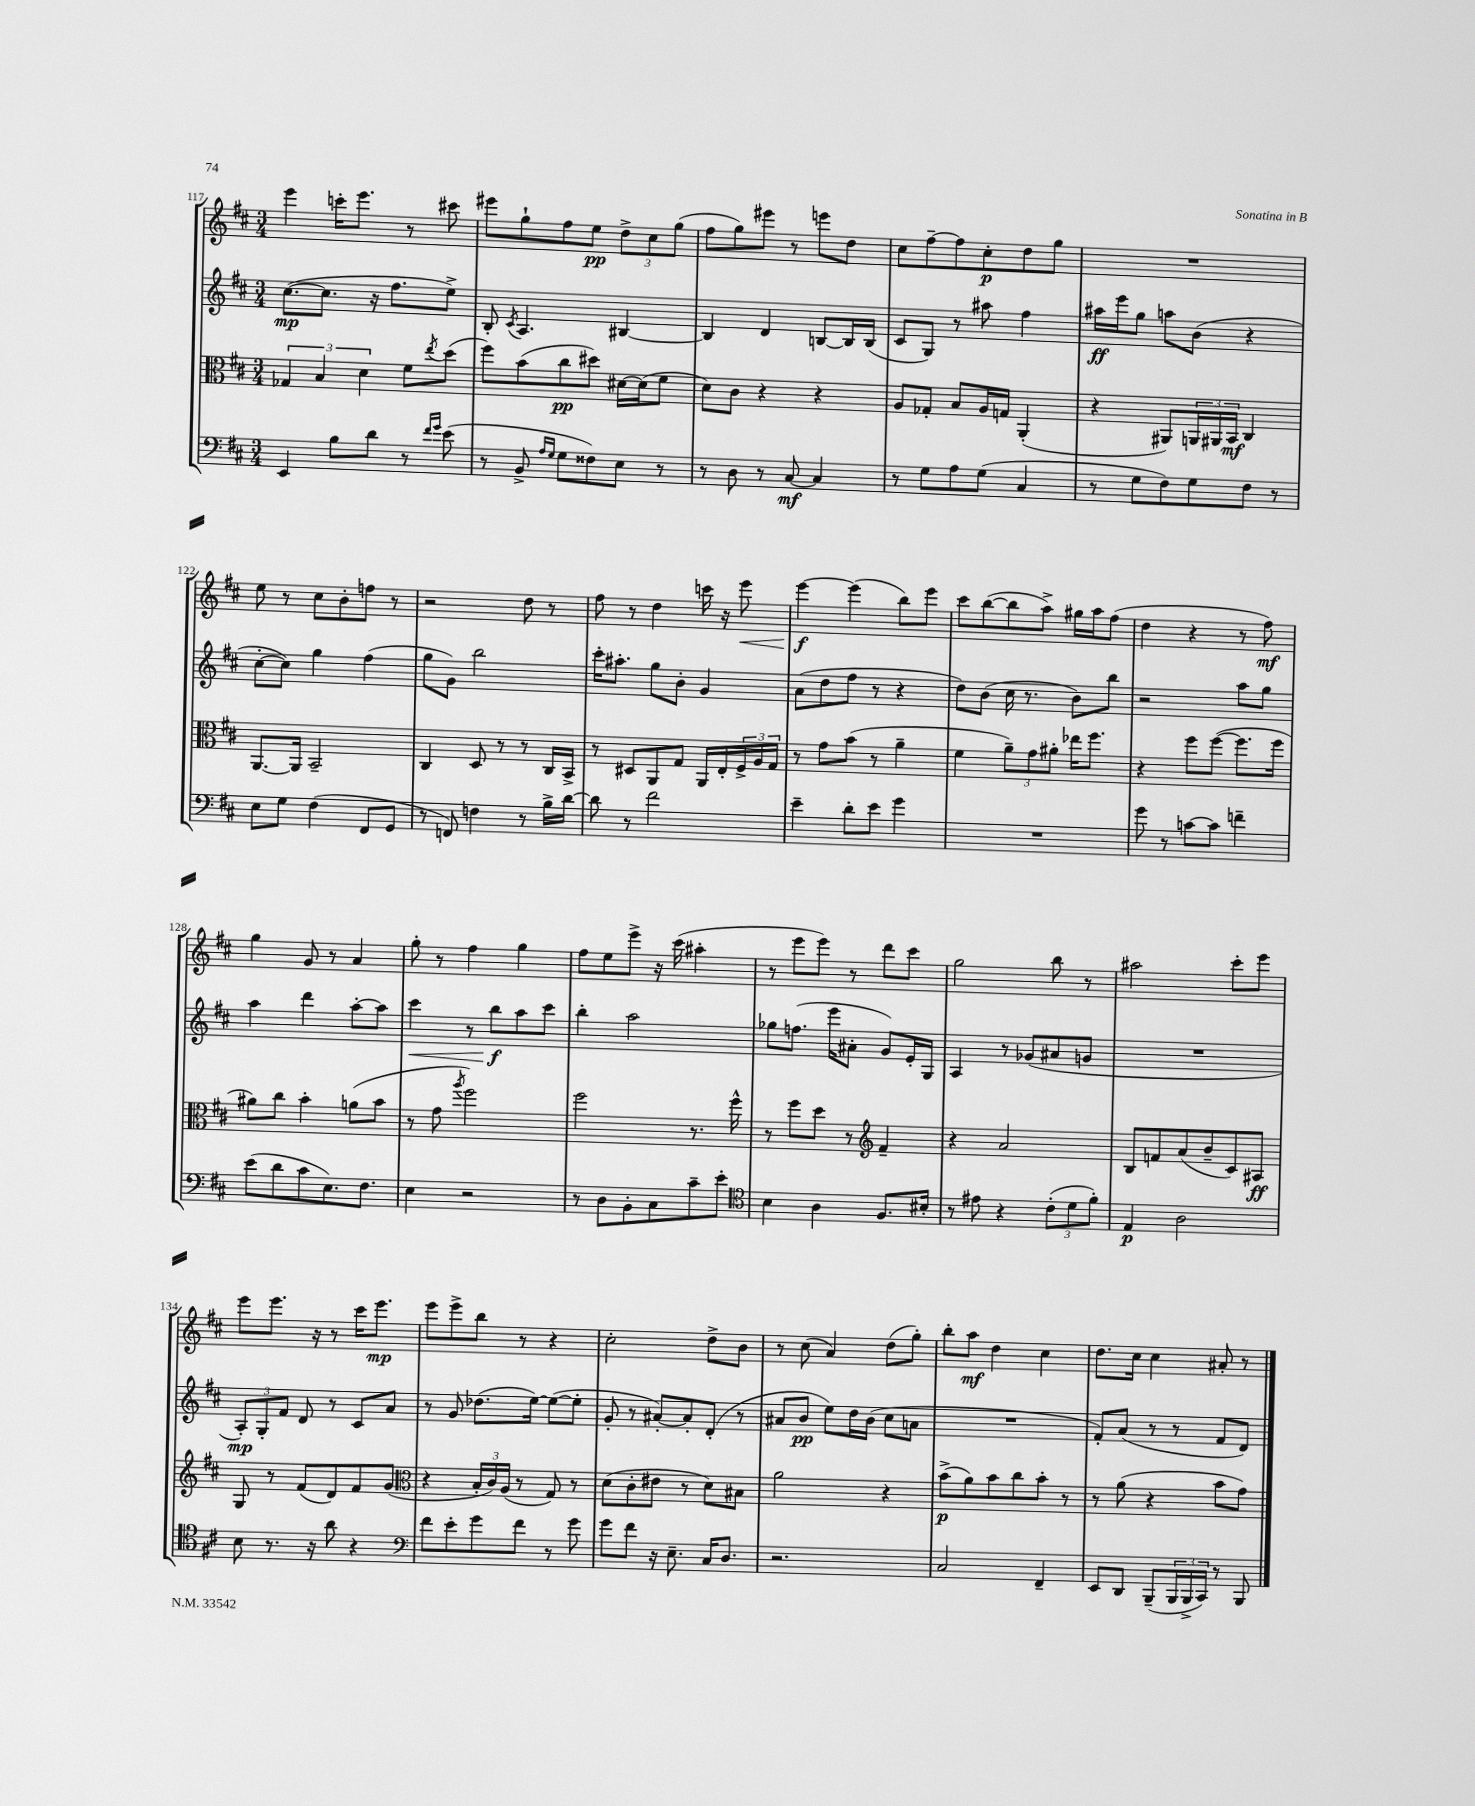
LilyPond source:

<<
\new StaffGroup <<
\new Staff = "s0" {
    \clef treble \key d \major \numericTimeSignature \time 3/4
    e'''4 c'''16-. e'''8. r8 cis'''8 |
    eis'''8 g''8-! fis''8 e''8\pp \tuplet 3/2 { d''8-> cis''8 g''8( } |
    fis''8 g''8) eis'''8 r8 e'''8 d''8 |
    cis''8 fis''8~-- fis''8 cis''8-.\p d''8 g''8 |
    R2. |
    e''8 r8 cis''8 b'8-. f''8 r8 |
    r2 d''8 r8 |
    fis''8 r8 d''4 c'''16 r16 e'''8\< |
    e'''4~\f\! e'''4( b''8) e'''8 |
    cis'''8 b''8~( b''8 a''8->) gis''16 a''16 fis''8( |
    d''4 r4 r8 fis''8\mf) |
    g''4 g'8 r8 a'4 |
    g''8-. r8 fis''4 g''4 |
    fis''8 e''8 e'''8-> r16 cis'''16( ais''4-. |
    r8 e'''8 e'''8) r8 d'''8 cis'''8 |
    g''2 b''8 r8 |
    ais''2 cis'''8-. e'''8 |
    e'''8 e'''8. r16 r8 cis'''16 e'''8.\mp |
    e'''8 e'''8-> b''8 r8 r4 |
    cis''2-. d''8-> b'8 |
    r8 cis''8( a'4) d''8( g''8-.) |
    b''8-. a''8\mf d''4 cis''4 |
    d''8. cis''16 cis''4 ais'8-. r8 \bar "|." |
}
\new Staff = "s1" {
    \clef treble \key d \major \numericTimeSignature \time 3/4
    cis''8.~\mp( cis''8. r16 fis''8. e''8->) |
    b8-. \acciaccatura { cis'8 } a4. bis4~ |
    bis4 d'4 b8~ b16 b16( |
    cis'8 g8) r8 ais''8 fis''4 |
    ais''16\ff e'''16 g''8 a''8 b'8( r4 |
    cis''8~-. cis''8) g''4 fis''4( |
    g''8 g'8) b''2 |
    cis'''16-. ais''8.-. g''8 b'8-. g'4 |
    a'8( d''8 fis''8 r8 r4 |
    d''8) b'8( cis''16 r8. b'8) b''8 |
    r2 a''8 g''8 |
    a''4 d'''4 a''8~-. a''8 |
    cis'''4\< r8 b''8\f\! a''8 cis'''8 |
    b''4-. a''2 |
    ges''8 f''8.( e'''16 ais'8-. g'8) e'16-. g16 |
    a4 r8 ges'8( ais'8 g'8 |
    R2. |
    \tuplet 3/2 { a8-.\mp) g8-. fis'8 } d'8 r8 cis'8 a'8 |
    r8 g'8 des''8.( e''16~) e''8~( e''8-. |
    g'8-. r8 ais'8~-.) ais'8-. d'8-.( r8 |
    ais'8 b'8\pp e''8) d''16 b'16( cis''8 a'8 |
    R2. |
    fis'8-.) a'8( r8 r8 fis'8 d'8) \bar "|." |
}
\new Staff = "s2" {
    \clef alto \key d \major \numericTimeSignature \time 3/4
    \tuplet 3/2 { ges4 b4 d'4 } fis'8 \acciaccatura { e''8 } d''8( |
    fis''8) b'8( cis''8\pp dis''8) dis'16~ dis'16( fis'8 |
    d'8) cis'8 r4 r4 |
    a8 ges8-. b8 a16 g16 a,4-.( |
    r4 ais,8) \tuplet 3/2 { a,16 ais,16 b,16\mf } cis4 |
    a,8.~ a,16 b,2-- |
    cis4 d8 r8 r8 cis16 b,16-> |
    r8 dis8 a,8 g8 a,16 e16-. \tuplet 3/2 { fis16-> a16 g16 } |
    r8 g'8 b'8( r8 a'4-- |
    fis'4 \tuplet 3/2 { a'8--) g'8 ais'8-. } ees''16 fis''8. |
    r4 fis''8 fis''8~( fis''8. fis''16 |
    ais'8) cis''8 b'4-. a'8( b'8 |
    r8 g'8 \acciaccatura { a''8 } fis''2) |
    fis''2 r8. fis''16-^ |
    r8 fis''8 d''8 r8 \clef treble fis'4-- |
    r4 a'2 |
    b8 f'8 a'8( b'8-- cis'8) ais8\ff |
    g8 r8 fis'8( d'8) fis'8 g'8( |
    \clef alto r4 \tuplet 3/2 { b16-. cis'16) a16( } r8 g8) r8 |
    d'8( cis'8-. eis'8 r8 d'8) bis8 |
    a'2 r4 |
    b'8->\p( a'8) b'8 cis''8 b'8-. r8 |
    r8 a'8( r4 b'8 g'8) \bar "|." |
}
\new Staff = "s3" {
    \clef bass \key d \major \numericTimeSignature \time 3/4
    e,4 b8 d'8 r8 \grace { fis'16 g'16 } e'8( |
    r8 b,8-> \grace { a16 g16 } g8 fisis8) e8 r8 |
    r8 d8 r8 cis8~\mf cis4 |
    r8 g8 a8 g8( cis4 |
    r8 g8 fis8) g8 fis8 r8 |
    e8 g8 fis4( fis,8 g,8 |
    r8 f,8) f4 r8 b16-> d'16~ |
    d'8 r8 fis'2 |
    e'4-- d'8-. e'8 g'4 |
    R2. |
    g'8 r8 c'8~ c'8 f'4-- |
    e'8( d'8 cis'8 e8.) fis8. |
    e4 r2 |
    r8 d8 b,8-. cis8 cis'8-- e'8-. |
    \clef tenor b4 a4 fis8. bis16-. |
    r8 eis'8 r4 \tuplet 3/2 { cis'8-.( d'8 fis'8-.) } |
    e4\p a2 |
    b8 r8. r16 a'8 r4 |
    \clef bass fis'8 e'8-. g'8 fis'8 r8 g'8 |
    g'8 fis'8 r16 e8.-- cis16 d8. |
    r2. |
    cis2 fis,4-- |
    e,8 d,8 b,,8--( \tuplet 3/2 { b,,16 b,,16-> cis,16) } r8 b,,8 \bar "|." |
}
>>
>>
\layout { \context { \Score currentBarNumber = #117 } }
